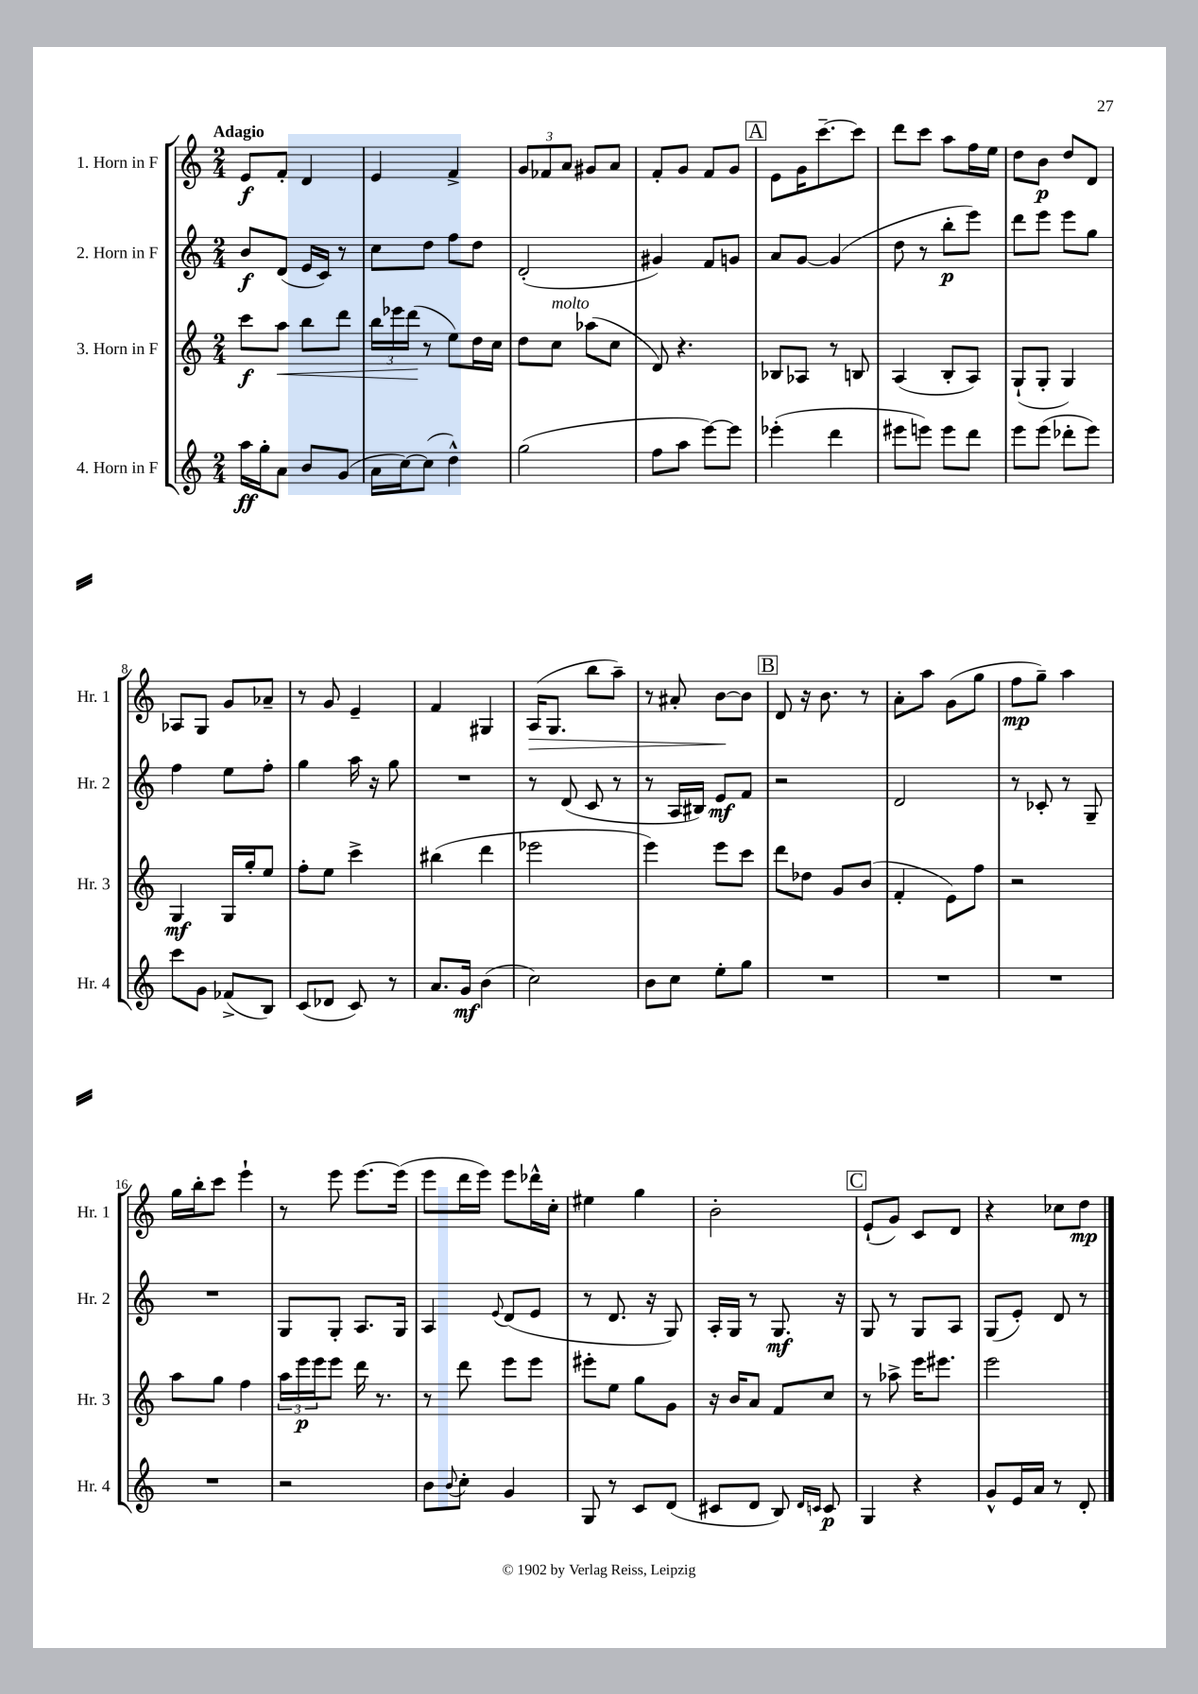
<<
\new StaffGroup <<
\new Staff = "s0" \with { instrumentName = "1. Horn in F" shortInstrumentName = "Hr. 1" } {
    \clef treble \key c \major \numericTimeSignature \time 2/4 \tempo "Adagio"
    e'8\f f'8-. d'4 |
    e'4 f'4-> |
    \tuplet 3/2 { g'8 fes'8 a'8 } gis'8 a'8 |
    f'8-. g'8 f'8 g'8 |
    \mark \markup { \box "A" } e'8 g'16 c'''8.~-- c'''8 |
    d'''8 c'''8 a''8 f''16 e''16 |
    d''8 b'8\p d''8 d'8 |
    aes8 g8 g'8 aes'8-- |
    r8 g'8 e'4-- |
    f'4 gis4 |
    a16\>( g8. b''8 a''8--) |
    r8 ais'8-. b'8~\! b'8 |
    \mark \markup { \box "B" } d'8 r16 b'8. r8 |
    a'8-. a''8 g'8( g''8 |
    f''8\mp g''8--) a''4 |
    g''16 b''16-. c'''8 e'''4-! |
    r8 e'''8 e'''8.~ e'''16( |
    e'''8 d'''16 e'''16) e'''8 des'''16-^ c''16-. |
    eis''4 g''4 |
    b'2-. |
    \mark \markup { \box "C" } e'8-!( g'8) c'8 d'8 |
    r4 ces''8 d''8\mp \bar "|." |
}
\new Staff = "s1" \with { instrumentName = "2. Horn in F" shortInstrumentName = "Hr. 2" } {
    \clef treble \key c \major \numericTimeSignature \time 2/4
    b'8\f d'8( e'16 c'16) r8 |
    c''8 d''8 f''8 d''8 |
    d'2-.( |
    gis'4) f'8 g'8 |
    \mark \markup { \box "A" } a'8 g'8~ g'4( |
    d''8 r8 b''8-.\p e'''8) |
    d'''8 e'''8 e'''8 g''8 |
    f''4 e''8 f''8-. |
    g''4 a''16 r16 g''8 |
    R2 |
    r8 d'8( c'8 r8 |
    r8 a16 bis16) e'8\mf f'8 |
    \mark \markup { \box "B" } r2 |
    d'2 |
    r8 ces'8-. r8 g8-- |
    R2 |
    g8 g8-. a8. g16 |
    a4 \appoggiatura { e'8 } d'8( e'8 |
    r8 d'8. r16 g8) |
    a16-. g16 r8 g8.\mf r16 |
    \mark \markup { \box "C" } g8 r8 g8 a8 |
    g8( e'8-.) d'8 r8 \bar "|." |
}
\new Staff = "s2" \with { instrumentName = "3. Horn in F" shortInstrumentName = "Hr. 3" } {
    \clef treble \key c \major \numericTimeSignature \time 2/4
    c'''8\f a''8\< b''8 d'''8 |
    \tuplet 3/2 { b''16 ees'''16 d'''16\!( } r8 e''8) d''16 c''16 |
    d''8 c''8^\markup { \italic "molto" } aes''8( c''8 |
    d'8) r4. |
    \mark \markup { \box "A" } bes8 aes8 r8 b8 |
    a4( b8-. a8) |
    g8-!( g8-. g4) |
    g4\mf g16 g''16-. e''8 |
    f''8-. e''8 c'''4-> |
    bis''4( d'''4 |
    ees'''2 |
    e'''4) e'''8 c'''8 |
    \mark \markup { \box "B" } d'''8 des''8 g'8 b'8( |
    f'4-. e'8) f''8 |
    r2 |
    a''8 g''8 f''4 |
    \tuplet 3/2 { a''16 e'''16\p e'''16 } e'''8 d'''16 r8. |
    r8 d'''8 e'''8 e'''8 |
    eis'''8-. e''8 g''8 g'8 |
    r16 b'16 a'8 f'8 c''8 |
    \mark \markup { \box "C" } r8 aes''8-> e'''16 eis'''8. |
    e'''2 \bar "|." |
}
\new Staff = "s3" \with { instrumentName = "4. Horn in F" shortInstrumentName = "Hr. 4" } {
    \clef treble \key c \major \numericTimeSignature \time 2/4
    a''16\ff g''16-. a'8 b'8 g'8( |
    a'16 c''16~) c''8( d''4-^) |
    g''2( |
    f''8 a''8 e'''8~) e'''8 |
    \mark \markup { \box "A" } ees'''4-.( d'''4 |
    eis'''8 e'''8) e'''8 d'''8 |
    e'''8 e'''8( des'''8-. e'''8) |
    c'''8 g'8 fes'8->( b8) |
    c'8( des'8 c'8) r8 |
    a'8. g'16\mf b'4( |
    c''2) |
    b'8 c''8 e''8-. g''8 |
    \mark \markup { \box "B" } R2 |
    R2 |
    R2 |
    R2 |
    r2 |
    b'8 \appoggiatura { b'8 } c''8-. g'4 |
    g8 r8 c'8 d'8( |
    cis'8 d'8 b8) \grace { d'16 c'16 } c'8\p |
    \mark \markup { \box "C" } g4 r4 |
    g'8-^ e'16 a'16 r8 d'8-. \bar "|." |
}
>>
>>
